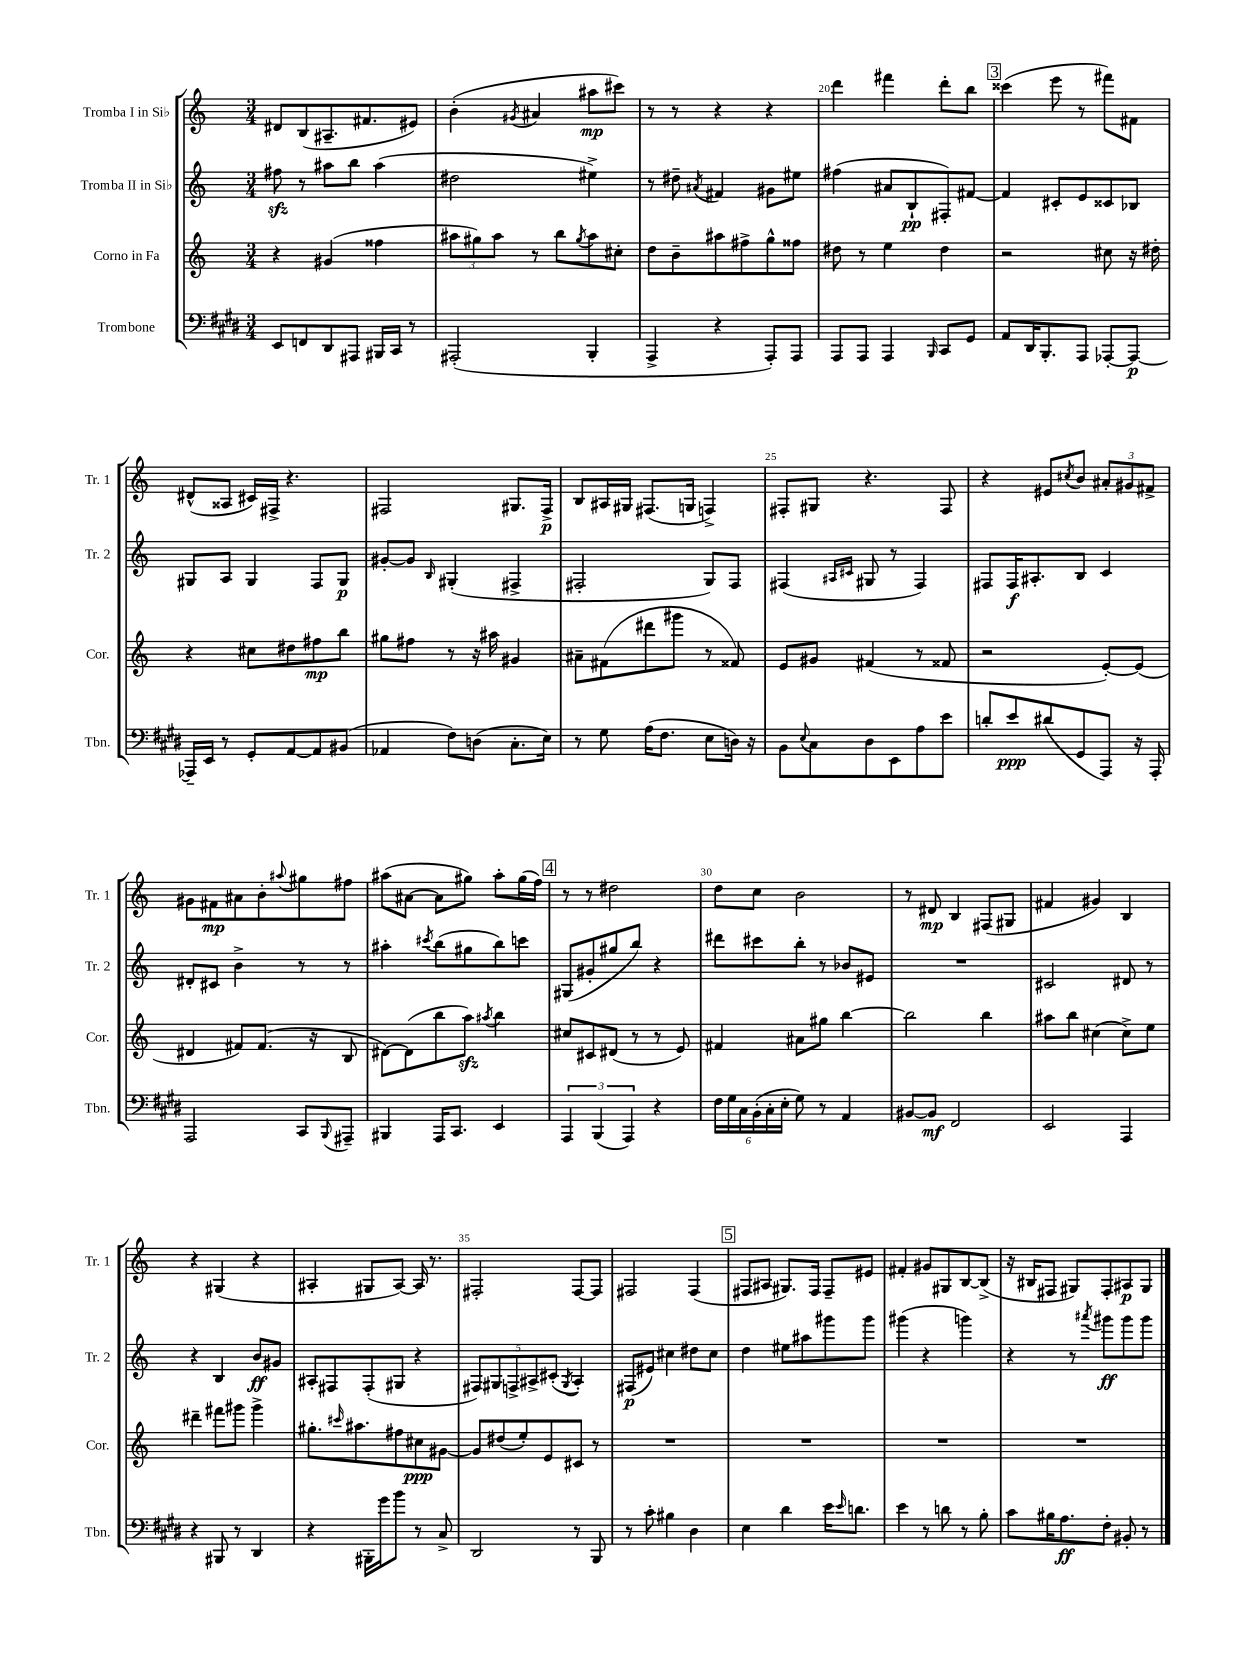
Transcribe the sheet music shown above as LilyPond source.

<<
\new StaffGroup <<
\new Staff = "s0" \with { instrumentName = "Tromba I in Sib" shortInstrumentName = "Tr. 1" } {
    \clef treble \key c \major \numericTimeSignature \time 3/4
    dis'8 b8( ais8.-- fis'8. eis'8) |
    b'4-.( \acciaccatura { gis'8 } ais'4 ais''8\mp cis'''8) |
    r8 r8 r4 r4 |
    d'''4 fis'''4 d'''8-. b''8 |
    \mark \markup { \box "3" } cisis'''4( e'''8 r8 fis'''8) fis'8 |
    dis'8-^( aisis8 cis'16) fis16-> r4. |
    fis2 gis8. fis16->\p |
    b8 ais16 gis16 fis8.( g16 f4->) |
    fis8-. gis8 r4. fis8 |
    r4 eis'8 \acciaccatura { cis''8 } b'8 \tuplet 3/2 { ais'8-. gis'8 fis'8-> } |
    gis'8 fis'8\mp ais'8 b'8-. \appoggiatura { ais''8 } gis''8 fis''8 |
    ais''8( ais'8~ ais'8 gis''8) ais''8-. gis''16( f''16) |
    \mark \markup { \box "4" } r8 r8 dis''2 |
    d''8 c''8 b'2 |
    r8 dis'8\mp b4 fis8( gis8 |
    fis'4 gis'4) b4 |
    r4 gis4( r4 |
    ais4-. gis8 ais8~) ais16 r8. |
    fis2-. fis8~ fis8 |
    fis2 fis4( |
    \mark \markup { \box "5" } fis8 ais8 gis8.) fis16 fis8-- eis'8 |
    fis'4-. gis'8 gis8 b8~ b8->( |
    r16 bis16 fis8 gis8) fis8-. ais8\p gis8 \bar "|." |
}
\new Staff = "s1" \with { instrumentName = "Tromba II in Sib" shortInstrumentName = "Tr. 2" } {
    \clef treble \key c \major \numericTimeSignature \time 3/4
    fis''8\sfz r8 ais''8 b''8 ais''4( |
    dis''2 eis''4->) |
    r8 dis''8-- \acciaccatura { ais'8 } fis'4 gis'8 eis''8 |
    fis''4( ais'8 b8-!\pp fis8-.) fis'8~ |
    \mark \markup { \box "3" } fis'4 cis'8-. e'8 cisis'8 bes8 |
    gis8 a8 gis4 f8 gis8\p |
    gis'8~-. gis'8 \grace { b16 } gis4-.( fis4-> |
    fis2-. g8) fis8 |
    fis4( \grace { ais16 cis'16 } gis8 r8 fis4) |
    fis8 fis16\f ais8.-. b8 c'4 |
    dis'8-. cis'8 b'4-> r8 r8 |
    ais''4-. \acciaccatura { cis'''8 } b''8( gis''8 b''8) c'''8 |
    \mark \markup { \box "4" } gis8( gis'8-. gis''8 b''8) r4 |
    dis'''8 cis'''8 b''8-. r8 bes'8 eis'8 |
    R2. |
    cis'2 dis'8 r8 |
    r4 b4 b'8\ff gis'8 |
    ais8-. fis8 fis8-.( gis8 r4 |
    \tuplet 5/4 { fis8) gis8 f8-> ais8-> cis'8-.( } \acciaccatura { gis8 } ais4-.) |
    fis8\p( eis'8) cis''4 dis''8 cis''8 |
    \mark \markup { \box "5" } d''4 eis''8 ais''8 gis'''8 gis'''8 |
    gis'''4( r4 g'''4) |
    r4 r8 \acciaccatura { ais'''8 } gis'''8\ff gis'''8 gis'''8 \bar "|." |
}
\new Staff = "s2" \with { instrumentName = "Corno in Fa" shortInstrumentName = "Cor." } {
    \clef treble \key c \major \numericTimeSignature \time 3/4
    r4 gis'4( fisis''4 |
    \tuplet 3/2 { ais''8 gis''8) ais''8 } r8 b''8 \acciaccatura { gis''8 } ais''8 cis''8-. |
    d''8 b'8-- ais''8 fis''8-> g''8-^ fisis''8 |
    dis''8 r8 e''4 dis''4 |
    \mark \markup { \box "3" } r2 cis''8 r16 dis''16-. |
    r4 cis''8 dis''8 fis''8\mp b''8 |
    gis''8 fis''8 r8 r16 ais''16 gis'4 |
    ais'8-- fis'8( dis'''8 gis'''8 r8 fisis'8) |
    e'8 gis'8 fis'4( r8 fisis'8 |
    r2 e'8~-.) e'8( |
    dis'4 fis'8) fis'8.( r16 b8 |
    dis'8~) dis'8( b''8 a''8\sfz) \acciaccatura { ais''8 } b''4 |
    \mark \markup { \box "4" } cis''8 cis'8 dis'8( r8 r8 e'8) |
    fis'4 ais'8 gis''8 b''4~ |
    b''2 b''4 |
    ais''8 b''8 cis''4( cis''8->) e''8 |
    dis'''4-- fis'''8 gis'''8 gis'''4-> |
    gis''8.-. \grace { cis'''16 } ais''8. fis''8 cis''8\ppp gis'8~ |
    gis'8 dis''8( e''8-.) e'8 cis'8 r8 |
    R2. |
    \mark \markup { \box "5" } R2. |
    R2. |
    R2. \bar "|." |
}
\new Staff = "s3" \with { instrumentName = "Trombone" shortInstrumentName = "Tbn." } {
    \clef bass \key e \major \numericTimeSignature \time 3/4
    e,8 f,8 dis,8 ais,,8 bis,,16 cis,16 r8 |
    ais,,2-.( b,,4-. |
    a,,4-> r4 a,,8-.) a,,8 |
    a,,8 a,,8 a,,4 \grace { b,,16 } cis,8 gis,8 |
    \mark \markup { \box "3" } a,8 dis,16 b,,8.-. a,,8 aes,,8~-. aes,,8~\p |
    aes,,16-- e,16 r8 gis,8-. a,8~ a,8 bis,8( |
    aes,4 fis8) d8( cis8.-. e16) |
    r8 gis8 a16( fis8. e8 d16) r16 |
    b,8 \appoggiatura { e8 } cis8 dis8 e,8 a8 e'8 |
    d'8-. e'8\ppp dis'8( gis,8 a,,8) r16 a,,16-. |
    a,,2 cis,8 \appoggiatura { b,,8 } ais,,8-- |
    bis,,4 a,,16 cis,8. e,4 |
    \mark \markup { \box "4" } \tuplet 3/2 { a,,4 b,,4( a,,4) } r4 |
    \tuplet 6/4 { fis16 gis16 cis16 b,16-.( cis16-. e16-. } gis8) r8 a,4 |
    bis,8~ bis,8\mf fis,2 |
    e,2 a,,4 |
    r4 bis,,8 r8 dis,4 |
    r4 bis,,16-. gis'16 b'8 r8 cis8-> |
    dis,2 r8 b,,8 |
    r8 cis'8-. bis4 dis4 |
    \mark \markup { \box "5" } e4 dis'4 e'16 \grace { e'16 } d'8. |
    e'4 r8 d'8 r8 b8-. |
    cis'8 bis16 a8.\ff fis8-. bis,8-. r8 \bar "|." |
}
>>
>>
\layout { \context { \Score currentBarNumber = #17 \override BarNumber.break-visibility = ##(#f #t #t) barNumberVisibility = #(every-nth-bar-number-visible 5) } }
